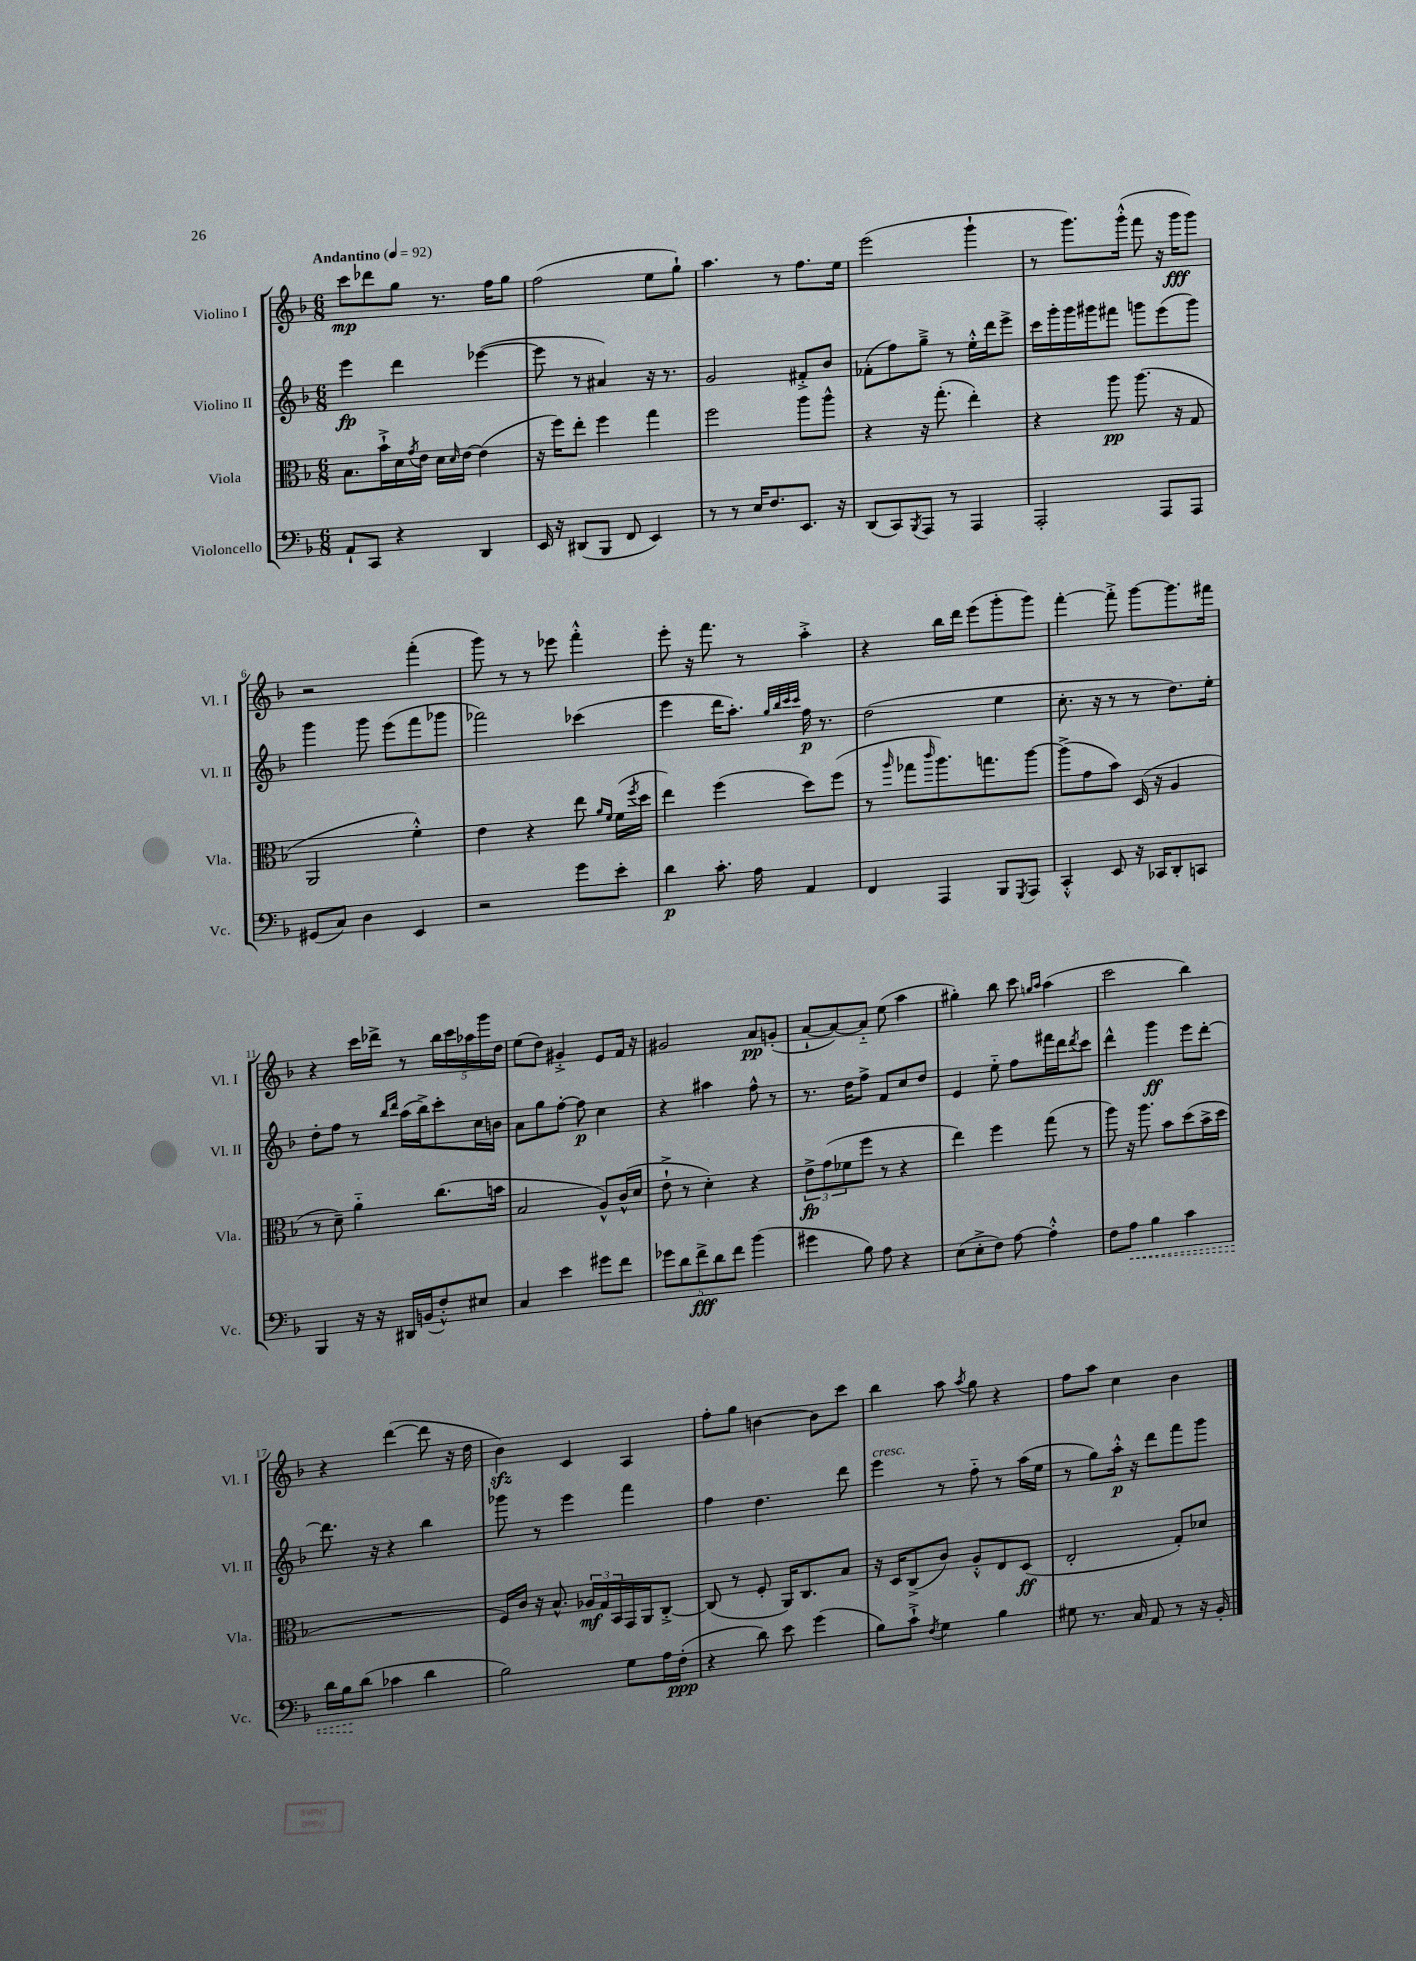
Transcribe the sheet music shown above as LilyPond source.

<<
\new StaffGroup <<
\new Staff = "s0" \with { instrumentName = "Violino I" shortInstrumentName = "Vl. I" } {
    \clef treble \key f \major \numericTimeSignature \time 6/8 \tempo "Andantino" 4 = 92
    c'''8\mp des'''8 g''8 r8. f''16 g''8 |
    f''2( e''8 g''8-!) |
    a''4. r8 f''8. e''16 |
    e'''2( g'''4-! |
    r8 g'''8.) g'''16-.-^( f'''8 r16 g'''16\fff g'''8) |
    r2 f'''4-.( |
    g'''8) r8 r8 ees'''8 f'''4-.-^ |
    e'''8-. r16 f'''8. r8 a''4-.-> |
    r4 bes''16 d'''16 e'''8( g'''8-. g'''8) |
    f'''4~-. f'''8-.-> g'''8~ g'''8. fis'''16 |
    r4 c'''16 des'''16-> r8 \tuplet 5/4 { bes''16 c'''16 aes''16 g'''16 d''16 } |
    e''8( d''8) gis'4-.-> e'8 f'16 r16 |
    gis'2 a'8\pp g'8-.( |
    a'8~-! a'8~) a'8-_ e''8( a''4 |
    gis''4-.) bes''8 c'''8 \grace { g''16 a''16 } a''4( |
    c'''2 bes''4) |
    r4 d'''4~( d'''8 r16 d''16 |
    bes'4\sfz) c'4 a4 |
    f''8-. g''8 b'4~ b'8 c'''8 |
    bes''4 a''8 \acciaccatura { a''8 } g''8 r4 |
    f''8 a''8 c''4 bes'4 \bar "|." |
}
\new Staff = "s1" \with { instrumentName = "Violino II" shortInstrumentName = "Vl. II" } {
    \clef treble \key f \major \numericTimeSignature \time 6/8
    e'''4\fp d'''4 ees'''4~( |
    ees'''8 r8 ais'4) r16 r8. |
    g'2 fis'8-.-> bes'8 |
    fes'8-.( f''8) g''8---> r8 e''16-.-^ d'''16 e'''8-> |
    c'''16 g'''16-. g'''16 gis'''16 fis'''8 g'''8 e'''8( g'''8) |
    g'''4 g'''8 e'''8( f'''8 ges'''8 |
    fes'''2) ces'''4( |
    e'''4 d'''16 a''8.-.) \grace { g''32 bes''32 c'''32 c'''32 } f''16\p r8. |
    d''2( e''4 |
    c''8.-. r16 r8 r8 d''8.) e''16-. |
    d''8-. f''8 r8 \grace { bes''16 d'''16 } a''16( bes''16->) c'''8-. c''16 b'16 |
    a'8 g''8 f''8~-. f''8\p c''4 |
    r4 ais''4 f''8-^ r8 |
    r8. d''16 f''8-> f'8 c''8 d''8 |
    e'4 e''8-_ f''8 fis'''16 d'''16 \acciaccatura { d'''8 } c'''8 |
    d'''4-^ g'''4\ff e'''8 d'''8~-. |
    d'''8. r16 r4 bes''4 |
    ges'''8 r8 e'''4 f'''4 |
    f''4 d''4. d'''8 |
    e'''4^\markup { \italic "cresc." } r8 f''8-_ r8 a''16( e''16 |
    r8 g''8) a''16-.-^\p r16 d'''8 f'''8 g'''8 \bar "|." |
}
\new Staff = "s2" \with { instrumentName = "Viola" shortInstrumentName = "Vla." } {
    \clef alto \key f \major \numericTimeSignature \time 6/8
    bes8. bes'16-!-> d'16 \acciaccatura { g'8 } e'16 d'16 \grace { d'16 } e'16~ e'4( |
    r16 f''16) e''8-. f''4 g''4 |
    f''2 a''8 a''8-^ |
    r4 r16 g''8.-.( e''4-.) |
    r4 a''8\pp a''8.( r16 g8 |
    a,2 f'4-.-^) |
    e'4 r4 e''8 \grace { a'16 f'16 } f'16( \acciaccatura { f''8 } d''16 |
    e''4) f''4( d''8) f''8( |
    r8 \grace { a''16 } ges''8 \grace { c'''16 } a''8.) g''8. a''8~ |
    a''8->( g'8 bes'8) d16( r16 a4 |
    r8 d'8--) a'4-_ c''8.( b'16 |
    bes2 a8-^) c'16-^( d'16 |
    e'8-!-> r8 d'4-.) r4 |
    \tuplet 3/2 { e'8->\fp g'8( fes'8 } f''8 r8 r4 |
    e''4) f''4 g''8( r8 |
    a''8) r16 a''8. bes'8 d''8( bes'16-> d''16 |
    R2. |
    f16) c'16 r16 bes8.-^ \tuplet 3/2 { aes16\mf g16 bes,16 } g,16 a,16 c8~-.-> |
    c8( r8 f8-. a,16) c8. bes8 |
    r16 d16 c8->( c'8) a8-.-^ e8 d8\ff( |
    e2-. g8-.) des'8 \bar "|." |
}
\new Staff = "s3" \with { instrumentName = "Violoncello" shortInstrumentName = "Vc." } {
    \clef bass \key f \major \numericTimeSignature \time 6/8
    a,8-! c,8 r4 d,4 |
    e,16 r16 dis,8( bes,,8 f,8 e,4) |
    r8 r8 e16 f8. e,8. r16 |
    d,8( c,8) \acciaccatura { bes,,8 } a,,8 r8 a,,4 |
    a,,2-. a,,8 a,,8 |
    gis,8( c8) d4 e,4 |
    r2 g'8 e'8-. |
    d'4\p c'8.-. a16 a,4 |
    f,4 a,,4 bes,,8 \acciaccatura { g,,8 } a,,8 |
    c,4-.-^ e,8 r16 ces,16 d,8-. c,8 |
    bes,,4 r16 r16 dis,16 b,16( f8-.-^) eis8 |
    c4 e'4 gis'8 f'8 |
    \tuplet 5/4 { ges'8 d'8 f'8->\fff d'8 f'8 } bes'4( |
    gis'4 bes8) a8 r4 |
    e8( e8-.-> f8) a8~ a4-.-^ |
    f8 \once \override Hairpin.style = #'dashed-line a8\< bes4 c'4 |
    d'16 bes16\! d'8( ces'4 d'4 |
    bes2) g8 a16 f16-.\ppp( |
    r4 d'8) e'8 g'4( |
    bes8) c'8-!-> \acciaccatura { f8 } g4 bes4 |
    gis8 r8. c16 a,8 r8 r16 bes,16-. \bar "|." |
}
>>
>>
